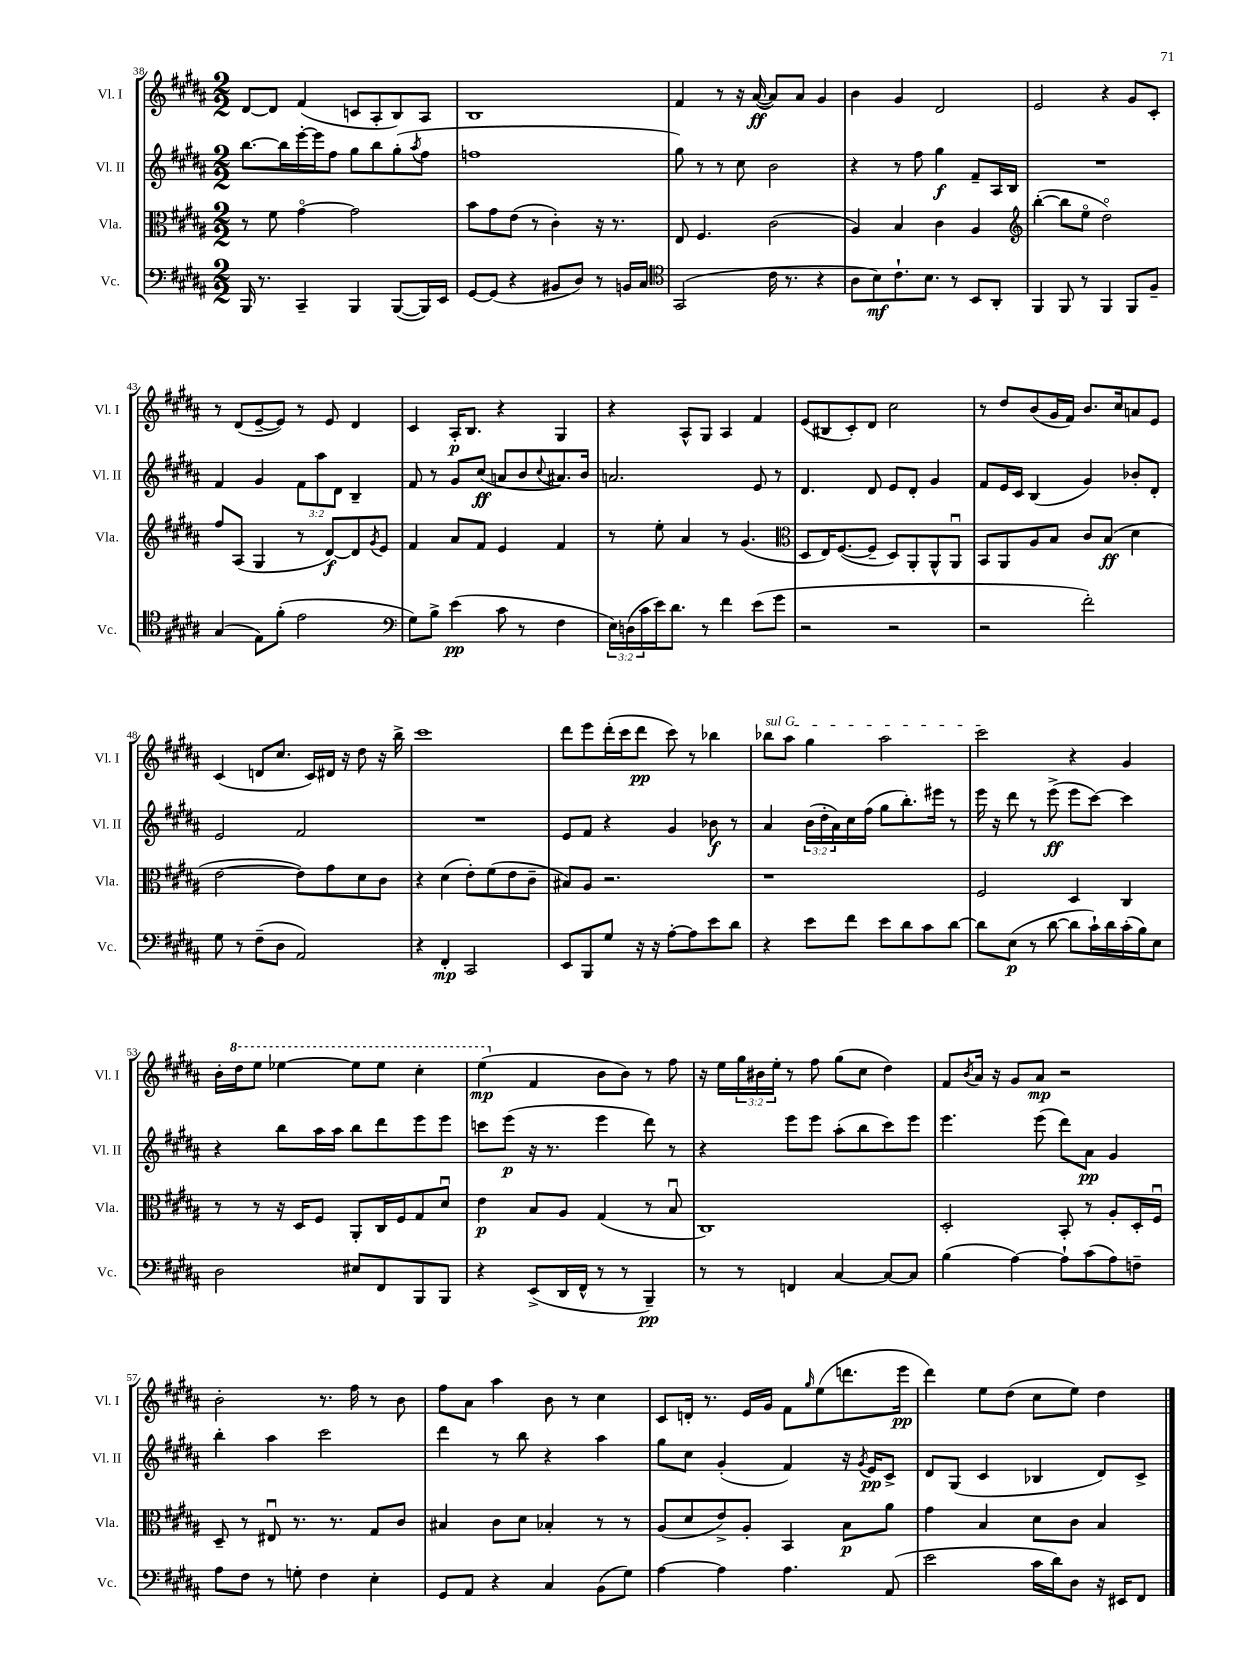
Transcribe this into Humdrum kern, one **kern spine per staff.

**kern	**kern	**kern	**kern
*staff4	*staff3	*staff2	*staff1
*clefF4	*clefC3	*clefG2	*clefG2
*k[f#c#g#d#a#]	*k[f#c#g#d#a#]	*k[f#c#g#d#a#]	*k[f#c#g#d#a#]
*M2/2	*M2/2	*M2/2	*M2/2
16BBB	8r	[8.bb	[8d#
8.r	.	.	.
.	8f#	.	8d#]
.	.	16bb]	.
4CC#~	[4g#o	[16eee'	(4f#
.	.	16eee]	.
.	.	8ff#	.
4BBB	2g#]	8gg#	8c
.	.	8bb	8A#'
([8BBB	.	(8gg#'	8B)
.	.	8qaa#	.
16BBB])	.	8ff#	8A#
16EE	.	.	.
=	=	=	=
[8GG#	8b	1ff	1B
(8GG#]	8g#	.	.
4r	(8e	.	.
.	8r	.	.
8BB#	4c#')	.	.
8D#)	.	.	.
8r	16r	.	.
.	8.r	.	.
16BB	.	.	.
16C#	.	.	.
=	=	=	=
*clefC4	*	*	*
(2GG#	8E	8gg#)	4f#
.	4.F#	8r	.
.	.	8r	8r
.	.	8cc#	16r
.	.	.	([16a#
16c#	(2c#	2b	8a#])
8.r	.	.	.
.	.	.	8a#
4r	.	.	4g#
=	=	=	=
8A#	4A#)	4r	4b
8B)	.	.	.
8.c#`	4B	8r	4g#
.	.	8ff#	.
8.B	.	.	.
.	4c#	4gg#	2d#
8r	.	.	.
8BB	4A#	8f#~	.
8AA#'	.	16A#	.
.	.	16B	.
=	=	=	=
*	*clefG2	*	*
4FF#	([4bb'	1r	2e
8FF#	8bb]	.	.
8r	8eeo	.	.
4FF#	2dd#o)	.	4r
8FF#	.	.	8g#
8F#~	.	.	8c#'
=	=	=	=
(4G#	8ff#	4f#	8r
.	(8A#	.	(8d#
8E)	4G#	4g#	[8e~
(8f#'	.	.	8e])
2e	8r	12f#	8r
.	.	12aa#	.
.	[8d#)	.	8e
.	.	12d#	.
.	8d#]	4B~	4d#
.	8qg#	.	.
.	8e	.	.
=	=	=	=
*clefF4	*	*	*
8G#)	4f#	8f#	4c#
8B^	.	8r	.
(4e	8a#	8g#	16A#'
.	.	.	8.B
.	8f#	(8cc#	.
8c#	4e	8a	4r
8r	.	8b	.
.	.	8qqcc#	.
4F#	4f#	8.a#)	4G#
.	.	16b	.
=	=	=	=
24E)	8r	2.a	4r
(24D	.	.	.
24c#	.	.	.
16e)	8ee'	.	.
8.d#	.	.	.
.	4a#	.	8A#^^
8r	.	.	8G#
4f#	8r	.	4A#
.	(4.g#	.	.
(8e	.	8e	4f#
8g#	.	8r	.
=	=	=	=
*	*clefC3	*	*
2r	8D#	4.d#	(8e
.	16E)	.	8B#
.	([8.F#	.	.
.	.	.	8c#')
.	8F#~]	8d#	8d#
2r	8D#)	8e	2cc#
.	8AA#'	8d#'	.
.	8AA#^^	4g#	.
.	8AA#u	.	.
=	=	=	=
2r	8BB	8f#	8r
.	8AA#	16e	8dd#
.	.	16c#	.
.	8A#	(4B	(8b
.	8B	.	16g#
.	.	.	16f#)
2f#')	8c#	4g#)	8.b
.	(8B	.	.
.	.	.	16cc#
.	4d#	8b-'	8a
.	.	8d#'	8e
=	=	=	=
8G#	[2e	2e	(4c#
8r	.	.	.
(8F#~	.	.	8d
8D#	.	.	8.cc#
2AA#)	8e])	2f#	.
.	.	.	16c#)
.	8g#	.	16d#
.	.	.	16r
.	8d#	.	8dd#
.	8c#	.	16r
.	.	.	16bb^
=	=	=	=
4r	4r	1r	1ccc#
4FF#'	(4d#	.	.
2CC#	8e')	.	.
.	(8f#	.	.
.	8e	.	.
.	8c#~	.	.
=	=	=	=
8EE	8B#)	8e	8ddd#
8BBB	8A#	8f#	8eee
8G#	2.r	4r	(16ddd#'
.	.	.	16ccc#
16r	.	.	8ddd#
16r	.	.	.
[8A#'	.	4g#	8ccc#)
8A#]	.	.	8r
8e	.	8b-	4bb-
8d#	.	8r	.
=	=	=	=
4r	1r	4a#	8bb-
.	.	.	8aa#
8e	.	(24b	4gg#
.	.	24dd#'	.
.	.	24a#)	.
8f#	.	16cc#	.
.	.	(16ff#	.
8e	.	8gg#	2aa#
8d#	.	8.bb')	.
8c#	.	.	.
.	.	16eee#	.
[8d#	.	8r	.
=	=	=	=
8d#]	2F#	16eee	2ccc#
.	.	16r	.
(8E	.	8ddd#	.
8r	.	8r	.
[8d#	.	(8eee^	.
8d#]	4D#	8eee	4r
16c#`)	.	[8ccc#)	.
16d#	.	.	.
(16c#'	4C#	4ccc#]	4g#
16B)	.	.	.
8E	.	.	.
=	=	=	=
2D#	8r	4r	16b'
.	.	.	16ddd#
.	8r	.	8eee
.	16r	8bb	[4eee-
.	16D#	.	.
.	8F#	16aa#	.
.	.	16aa#	.
8E#	8AA#'	8bb	8eee-]
8FF#	16C#	8ddd#	8eee-
.	16F#	.	.
8BBB	8G#	8eee	4ccc#'
8BBB	8d#u	8eee	.
=	=	=	=
4r	4e	8ccc	(4eee
.	.	(8eee	.
(8EE^	8B	16r	4f#
.	.	8.r	.
16DD#	8A#	.	.
16FF#^^	.	.	.
8r	(4G#	4eee	8b
8r	.	.	8b)
4BBB~)	8r	8ddd#)	8r
.	8Bu	8r	8ff#
=	=	=	=
8r	1C#)	4r	16r
.	.	.	16ee
8r	.	.	24gg#
.	.	.	24b#
.	.	.	24ee'
4FF	.	8eee	8r
.	.	8eee	8ff#
[4C#	.	(8aa#'	(8gg#
.	.	8bb	8cc#
8C#_	.	8ccc#)	4dd#)
8C#]	.	8eee	.
=	=	=	=
(4B	2D#'	4.eee	8f#
.	.	.	8qb
.	.	.	16a#
.	.	.	16r
[4A#)	.	.	8g#
.	.	(8eee	8a#
8A#`]	8BB'	8ddd#)	2r
(8c#	8r	8a#	.
8A#)	8A#'	4g#	.
8F~	16D#'	.	.
.	16F#u	.	.
=	=	=	=
8A#	8D#~	4bb'	2b'
8F#	8r	.	.
8r	8E#u	4aa#	.
8G'	8.r	.	.
4F#	.	2ccc#	8.r
.	8.r	.	.
.	.	.	16ff#
4E'	8G#	.	8r
.	8c#	.	8b
=	=	=	=
8GG#	4B#	4ddd#	8ff#
8AA#	.	.	8a#
4r	8c#	8r	4aa#
.	8d#	8bb	.
4C#	4B-'	4r	8b
.	.	.	8r
(8BB	8r	4aa#	4cc#
8G#)	8r	.	.
=	=	=	=
[4A#	(8A#	8gg#	8c#
.	8d#	8cc#	16d'
.	.	.	8.r
4A#]	8e^)	(4g#'	.
.	8A#'	.	16e
.	.	.	16g#
4.A#	4BB	4f#)	8f#
.	.	.	16qqgg#
.	.	.	(8ee
.	8B	16r	8.ddd
.	.	8qg#	.
.	.	16e	.
(8AA#	8a#	8c#^	.
.	.	.	16eee
=	=	=	=
2e	4g#	8d#	4ddd#)
.	.	(8G#	.
.	4B	4c#	8ee
.	.	.	(8dd#
16c#	8d#	4B-	8cc#
16d#)	.	.	.
8D#	8c#	.	8ee)
16r	4B	8d#)	4dd#
16EE#	.	.	.
8FF#	.	8c#^	.
==	==	==	==
*-	*-	*-	*-
